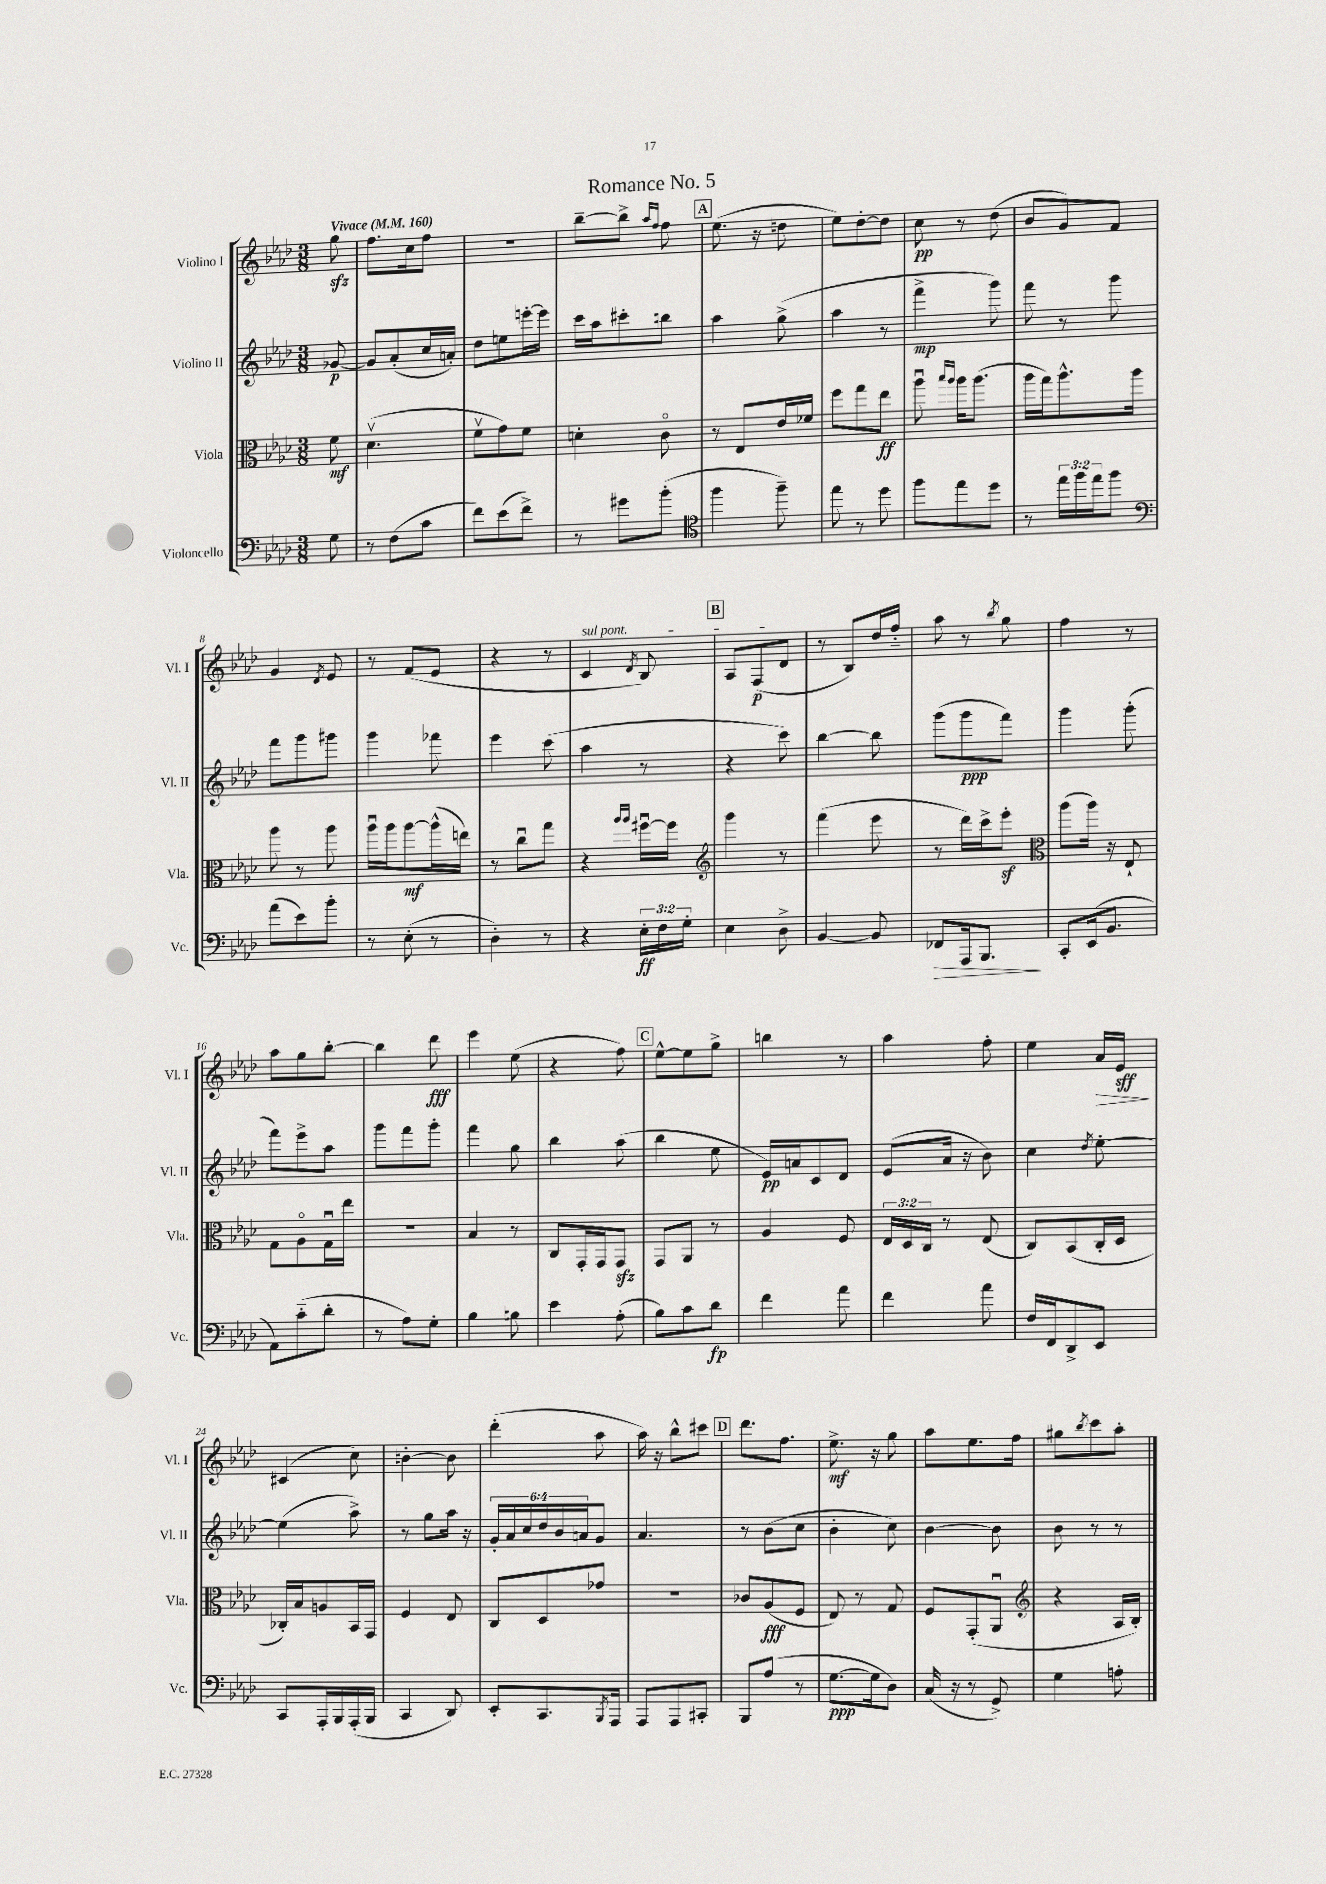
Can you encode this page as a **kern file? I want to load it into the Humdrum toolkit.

**kern	**kern	**kern	**kern
*staff4	*staff3	*staff2	*staff1
*clefF4	*clefC3	*clefG2	*clefG2
*k[b-e-a-d-]	*k[b-e-a-d-]	*k[b-e-a-d-]	*k[b-e-a-d-]
*M3/8	*M3/8	*M3/8	*M3/8
*MM160	*MM160	*MM160	*MM160
8G	8f	[8g-	8gg
=	=	=	=
8r	(4.d-v	8g-]	8.ff
(8F	.	(8a-'	.
.	.	.	16cc
8c	.	16cc	8ff
.	.	16a')	.
=	=	=	=
8f)	8fv	8dd-	4.r
(8e-	8g)	8ee	.
8f^)	8f	[16eee'	.
.	.	16eee]	.
=	=	=	=
8r	4d'	16ccc	[8bb-~
.	.	16aa-	.
8g#	.	8ccc#'	8bb-^]
.	.	.	16qqaa-
.	.	.	16qqff
(8b-'	8co	8bb	8ff
=	=	=	=
*clefC4	*	*	*
4ff	8r	4aa-	(8.ee-
.	8E-	.	.
.	.	.	16r
8ff~)	16e-	(8gg^	8dd
.	16f-	.	.
=	=	=	=
8ee-	8ff	4aa-	8ee-)
8r	8gg	.	[8dd-'
8dd-	8ee-	8r	8dd-]
=	=	=	=
8ff	8aa-u	4fff^	8cc
.	16qqbb-	.	.
.	16qqaa-	.	.
8ee-	16aa-	.	8r
.	(8.aa-	.	.
8dd-	.	8ggg)	(8dd-
=	=	=	=
8r	16aa-	8fff	8b-
.	16gg)	.	.
24ee-	8.aa-^^	8r	8g)
24ff	.	.	.
24ee-	.	.	.
8ff	.	8ggg	8f
.	16aa-	.	.
=	=	=	=
*clefF4	*	*	*
(8a-	8aa-	8fff	4g
8e-)	8r	8ggg	.
.	.	.	8qd-
8b-'	8aa-	8ggg#	8e-
=	=	=	=
8r	16aa-u	4ggg	8r
.	16aa-	.	.
(8E-'	[8aa-	.	(8f
8r	(16aa-^^]	8fff-	8e-
.	16ee)	.	.
=	=	=	=
4D-')	8r	4eee-	4r
.	8ccu	.	.
8r	8gg	(8ccc	8r
=	=	=	=
4r	4r	4aa-	4c
.	16qqaa-	.	.
.	16qqaa-	.	8qd-
24E-'	[16ff#u	8r	8B-)
24F	.	.	.
.	16ff#]	.	.
24G'	.	.	.
=	=	=	=
*	*clefG2	*	*
4E-	4ggg	4r	8A-
.	.	.	(8F
8D-^	8r	8ccc)	8d-
=	=	=	=
[4BB-	(4fff	[4bb-	8r
.	.	.	8B-)
8BB-]	8eee-	8bb-]	16dd-
.	.	.	16ff'~
=	=	=	=
8FF-	8r	(8ggg	8aa-
16AAA-	16ddd-)	8ggg	8r
8.BBB-	16ccc^	.	.
.	.	.	8qbb-
.	8eee-'	8fff)	8gg
=	=	=	=
*	*clefC3	*	*
8CC'	(8aa-	4ggg	4ff
(16EE-	16aa-)	.	.
8.BB-	16r	.	.
.	8E-`	(8ggg'	8r
=	=	=	=
8AA-)	8G	8fff)	8aa-
(8c'~	8A-o	8eee-^	8gg
8d-'	16Gu	8aa-	[8bb-'
.	16ee-	.	.
=	=	=	=
8r	4.r	8ggg	4bb-]
8A-)	.	8fff	.
8G'	.	8ggg'	8ddd-
=	=	=	=
4B-	4B-	4fff	4eee-
8B	8r	8gg	(8ee-
=	=	=	=
4e-	8C	4bb-	4r
.	16GG'	.	.
.	16GG	.	.
(8A-'	8GG	(8aa-	8ff)
=	=	=	=
8B-)	8GG	4bb-	[8ee-^^
8c	8AA-	.	8ee-]
8d-	8r	8ee-	8gg^
=	=	=	=
4f	4A-	16e-)	4bb
.	.	16a	.
.	.	8c	.
8a-	8F	8d-	8r
=	=	=	=
4f	24E-	(8e-	4aa-
.	24D-	.	.
.	24C	.	.
.	8r	16a-	.
.	.	16r	.
8a-	(8E-	8b-)	8ff'
=	=	=	=
16F	8C)	4cc	4ee-
16FF	.	.	.
8DD-^	(8BB-	.	.
.	.	8qdd-	.
8EE-	16C'	[8ee-'	16a-
.	16D-	.	16e-
=	=	=	=
8CC	16C-')	(4ee-]	(4c#
.	16B-	.	.
16AAA-'	8A	.	.
16BBB-	.	.	.
(16AAA-'	16BB-	8aa-^)	8cc)
16BBB-	16GG	.	.
=	=	=	=
4CC	4F	8r	[4b'
.	.	8gg	.
8DD-)	8E-	16aa-	8b]
.	.	16r	.
=	=	=	=
8EE-'	8C	24g'	(4ddd-'
.	.	24a-	.
.	.	24cc	.
8.CC	8D-	24dd-	.
.	.	24b-	.
.	.	24a	.
.	8g-	8g	8aa-
8qBBB-	.	.	.
16AAA-	.	.	.
=	=	=	=
8AAA-	4.r	4.a-	16aa-)
.	.	.	16r
8AAA-	.	.	8bb-^^
8CC#'	.	.	8ccc#
=	=	=	=
8BBB-	8c-	8r	8.ddd-
(8A-	(8A-	(8b-	.
.	.	.	8.ff
8r	8F	8cc	.
=	=	=	=
[8.G	8E-)	4b-'	8.ee-^
.	8r	.	.
16G]	.	.	16r
8D-)	8G	8cc)	8gg
=	=	=	=
(16C	8F	[4b-	8aa-
16r	.	.	.
8r	(8GG'	.	8.ee-
8GG^)	8AA-u	8b-]	.
.	.	.	16ff
=	=	=	=
*	*clefG2	*	*
4G	4r	8b-	8gg#
.	.	.	8qbb-
.	.	8r	8ccc
8A'	16A-	8r	8aa-'
.	16B-')	.	.
==	==	==	==
*-	*-	*-	*-
